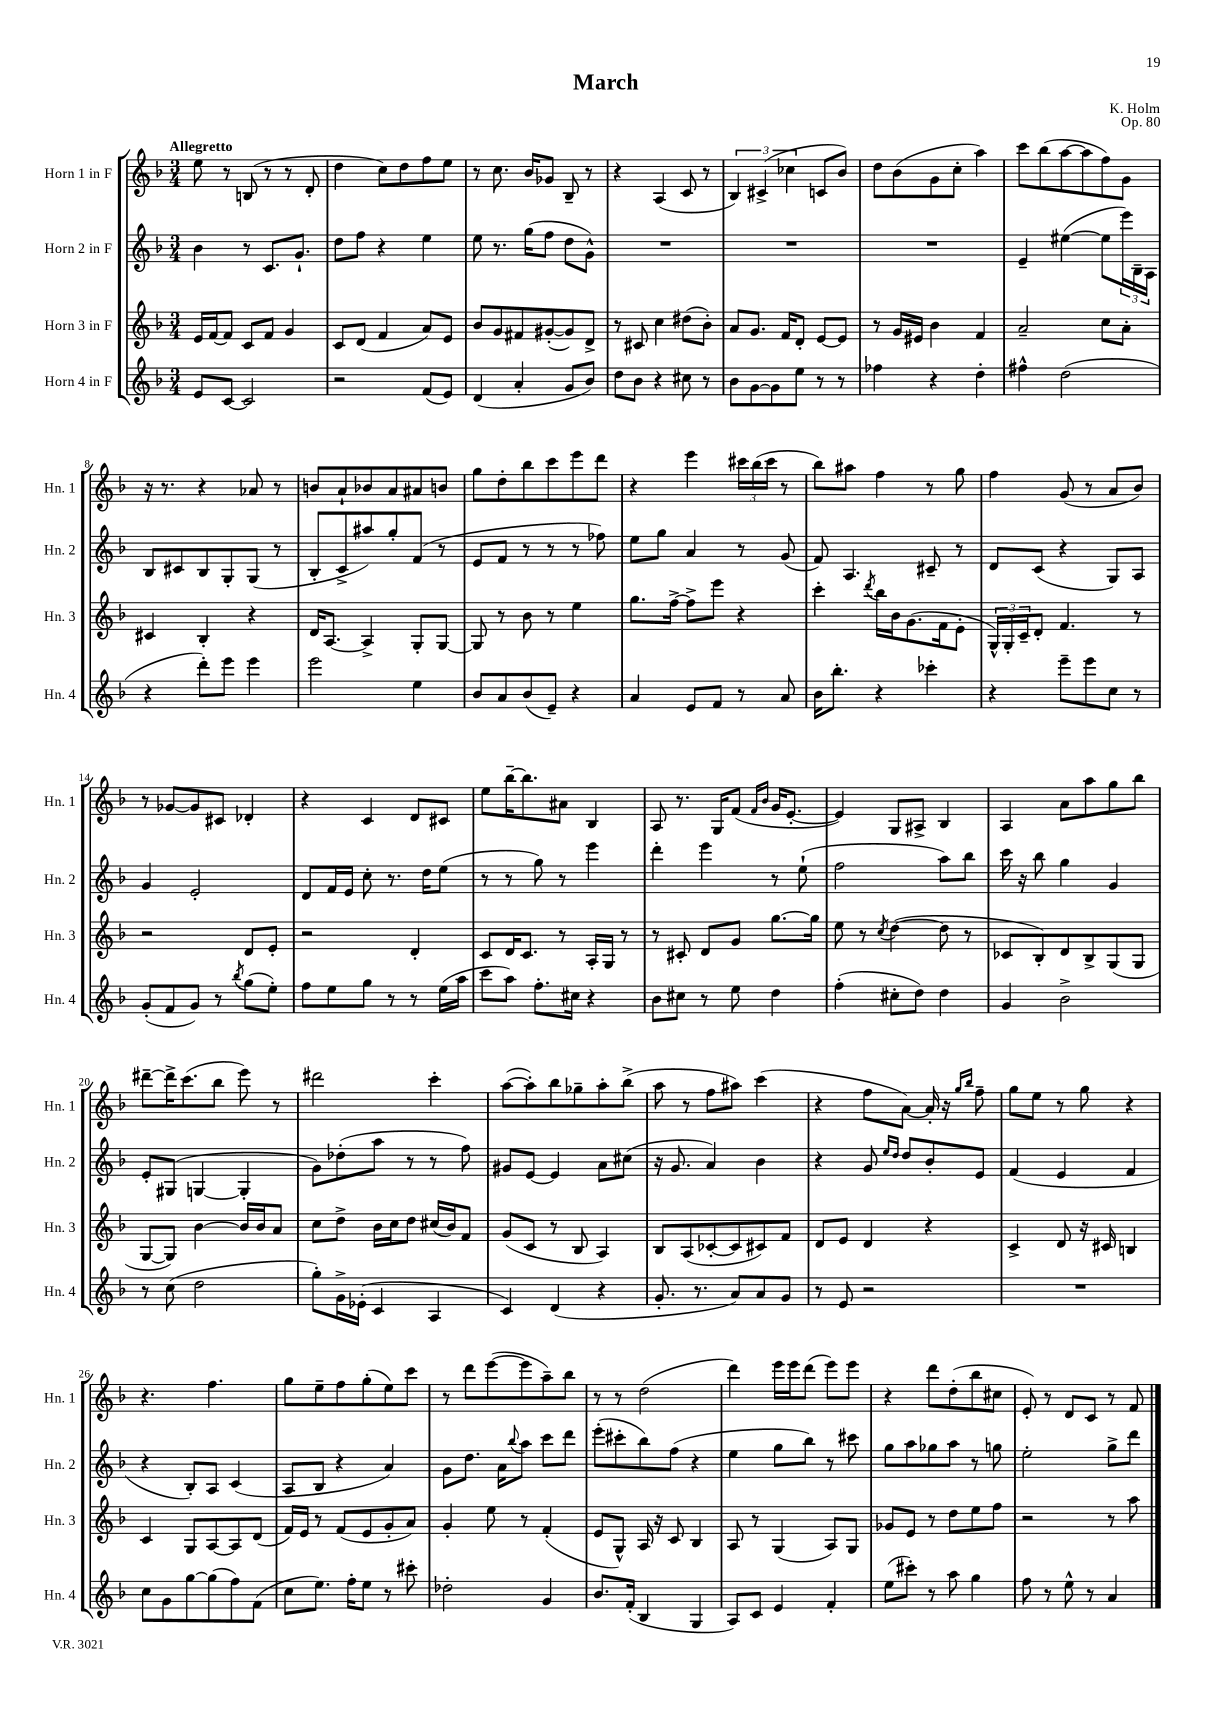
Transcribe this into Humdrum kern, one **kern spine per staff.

**kern	**kern	**kern	**kern
*staff4	*staff3	*staff2	*staff1
*clefG2	*clefG2	*clefG2	*clefG2
*k[b-]	*k[b-]	*k[b-]	*k[b-]
*M3/4	*M3/4	*M3/4	*M3/4
8e	16e	4b-	8ee
.	[16f	.	.
[8c	8f]	.	8r
2c]	8c	8r	(8B
.	8f	8.c	8r
.	4g	.	8r
.	.	8.g`	.
.	.	.	8d'
=	=	=	=
2r	8c	8dd	4dd
.	(8d	8ff	.
.	4f	4r	8cc)
.	.	.	8dd
(8f	8a)	4ee	8ff
8e)	8e	.	8ee
=	=	=	=
(4d	8b-	8ee	8r
.	8g	8.r	8.cc
4a'	8f#	.	.
.	.	(16gg	16b-
.	([8g#'	8ff	8g-
8g	8g#])	8dd	8B-~
8b-)	8d^	8g^^)	8r
=	=	=	=
8dd	8r	2.r	4r
8b-	8c#	.	.
4r	4cc	.	(4A
8cc#	(8dd#	.	8c
8r	8b-')	.	8r
=	=	=	=
8b-	8a	2.r	6B-)
[8g	8.g	.	.
.	.	.	(6c#^
8g]	.	.	.
.	16f	.	.
.	.	.	6cc-
8ee	8d'	.	.
8r	[8e	.	8c
8r	8e]	.	8b-)
=	=	=	=
4ff-	8r	2.r	8dd
.	16g	.	(8b-
.	16e#	.	.
4r	4b-	.	8g
.	.	.	8cc'
4dd'	4f	.	4aa)
=	=	=	=
4ff#^^	2a~	4e~	8ccc
.	.	.	(8bb-
(2dd	.	([4ee#	[8aa
.	.	.	8aa]
.	8cc	8ee#]	8ff)
.	8a'	24eee)	8g
.	.	24B-~	.
.	.	24A	.
=	=	=	=
4r	4c#	8B-	16r
.	.	.	8.r
.	.	8c#	.
8ddd')	4B-'	8B-	4r
8eee	.	8G'	.
4eee	4r	(8G	8a-
.	.	8r	8r
=	=	=	=
2eee	16d	8B-'	8b
.	[8.A	.	.
.	.	8c^	8a`
.	4A^]	8aa#)	8b-
.	.	8gg'	8a
4ee	8G'	(8f	8a#
.	[8G	8r	8b
=	=	=	=
8b-	8G]	8e	8gg
8a	8r	8f	8dd'
(8b-	8b-	8r	8bb-
8e~)	8r	8r	8ccc
4r	4ee	8r	8eee
.	.	8ff-)	8ddd
=	=	=	=
4a	8.gg	8ee	4r
.	.	8gg	.
.	[16ff^	.	.
8e	8ff^]	4a	4eee
8f	8eee	.	.
8r	4r	8r	24ccc#
.	.	.	(24bb-
.	.	.	24ccc#
8a	.	(8g	8r
=	=	=	=
16b-	4ccc'	8f)	8bb-)
8.bb-'	.	.	.
.	.	4.A	8aa#
.	8qddd	.	.
4r	16bb-	.	4ff
.	16b-	.	.
.	(8.g	.	.
4ccc-'	.	8c#~	8r
.	16f	.	.
.	8e'	8r	8gg
=	=	=	=
4r	24G^^)	8d	4ff
.	24G'	.	.
.	24c~	.	.
.	8d'	(8c	.
8eee~	4.f	4r	(8g
8eee	.	.	8r
8cc	.	8G)	8a
8r	8r	8A	8b-)
=	=	=	=
(8g'	2r	4g	8r
8f	.	.	[8g-
8g)	.	2e'	8g-]
8r	.	.	8c#
8qbb-	.	.	.
(8gg	8d	.	4d-'
8ee')	8e'	.	.
=	=	=	=
8ff	2r	8d	4r
8ee	.	16f	.
.	.	16e	.
8gg	.	8cc'	4c
8r	.	8.r	.
8r	4d'	.	8d
.	.	16dd	.
(16ee	.	(8ee	8c#
16aa	.	.	.
=	=	=	=
8ccc	8c	8r	8ee
8aa)	16d	8r	[16bb-~
.	8.c	.	8.bb-]
8.ff'	.	8gg)	.
.	8r	8r	8a#
16cc#	.	.	.
4r	16A'	4eee	4B-
.	16G	.	.
.	8r	.	.
=	=	=	=
8b-	8r	4ddd'	8A
8cc#	8c#'	.	8.r
8r	8d	4eee	.
.	.	.	16G
8ee	8g	.	(8f
.	.	.	16qqf
.	.	.	16qqb-
4dd	[8.gg	8r	16g
.	.	.	[8.e'
.	.	(8ee`	.
.	16gg]	.	.
=	=	=	=
(4ff'	8ee	2ff	4e])
.	8r	.	.
.	8qcc	.	.
8cc#'	([4dd	.	8G
8dd)	.	.	8A#^
4dd	8dd]	8aa)	4B-
.	8r	8bb-	.
=	=	=	=
4g	8c-	16ccc	4A
.	.	16r	.
.	8B-')	8bb-	.
2b-^	8d	4gg	8a
.	8B-^	.	8aa
.	(8G	4g	8gg
.	8G	.	8bb-
=	=	=	=
8r	[8G	8e'	[8ddd#~
(8cc	8G])	(8G#	16ddd#^]
.	.	.	(8.ccc
2dd	[4b-	[4G	.
.	.	.	8bb-
.	16b-]	4G']	8eee)
.	16b-	.	.
.	8a	.	8r
=	=	=	=
8gg')	8cc	8g)	2ddd#
16g^	8dd^	(8dd-'	.
(16e-'	.	.	.
4c	16b-	8aa	.
.	16cc	.	.
.	8dd	8r	.
4A	(16cc#	8r	4ccc'
.	16b-)	.	.
.	8f	8ff)	.
=	=	=	=
4c)	(8g	8g#	([8aa
.	8c	[8e	8aa'])
(4d	8r	4e]	8bb-
.	8B-	.	8gg-~
4r	4A)	8a	8aa'
.	.	(8cc#	(8bb-^
=	=	=	=
8.g'	8B-	16r	8aa
.	.	8.g	.
.	(8A	.	8r
8.r	.	.	.
.	[8c-'	4a)	8ff
8a)	8c-]	.	8aa#)
8a	8c#)	4b-	(4ccc
8g	8f	.	.
=	=	=	=
8r	8d	4r	4r
8e	8e	.	.
2r	4d	8g	8ff
.	.	16qqee	.
.	.	16qqdd	.
.	.	8dd	[8a)
.	4r	8b-'	16a']
.	.	.	16r
.	.	.	16qqgg
.	.	.	16qqbb-
.	.	8e	8ff~
=	=	=	=
2.r	4c^	(4f	8gg
.	.	.	8ee
.	8d	4e	8r
.	16r	.	8gg
.	16c#	.	.
.	4B	4f	4r
=	=	=	=
8cc	4c	4r	4.r
8g	.	.	.
[8gg	8G	8B-')	.
(8gg]	[8A	8A	4.ff
8ff)	8A]	(4c	.
(8f	(8d	.	.
=	=	=	=
8cc	16f)	8A	8gg
.	16e	.	.
8.ee)	8r	8B-	8ee~
.	(8f	4r	8ff
16ff'	.	.	.
8ee	8e	.	(8gg'
8r	8g'	4a)	8ee)
8ccc#'	8a)	.	8ccc
=	=	=	=
2dd-'	4g'	8g	8r
.	.	8.dd	8ddd
.	8ee	.	([8eee
.	.	16a	.
.	.	8qqbb-	.
.	8r	8aa	8eee]
4g	(4f'	8ccc	8aa~)
.	.	8ddd	8bb-
=	=	=	=
8.b-	8e	(8eee'	8r
.	8G^^)	8ccc#'	8r
(16f'	.	.	.
4B-	16A	8bb-)	(2dd
.	16r	.	.
.	8c	(8ff	.
4G	4B-	4r	.
=	=	=	=
8A)	8A	4ee	4ddd)
8c	8r	.	.
4e	(4G	8gg	16eee
.	.	.	16eee
.	.	8bb-)	(8ddd
4f'	8A)	8r	8eee)
.	8G	8ccc#	8eee
=	=	=	=
(8ee	8g-	8gg	4r
8ccc#')	8e	8aa	.
8r	8r	8gg-	8ddd
8aa	8dd	8aa	(8dd'
4gg	8ee	8r	8bb-
.	8ff	8gg	8cc#
=	=	=	=
8ff	2r	2ee'	8e')
8r	.	.	8r
8ee^^	.	.	8d
8r	.	.	8c
4a	8r	8gg^	8r
.	8aa	8ddd	8f
==	==	==	==
*-	*-	*-	*-
